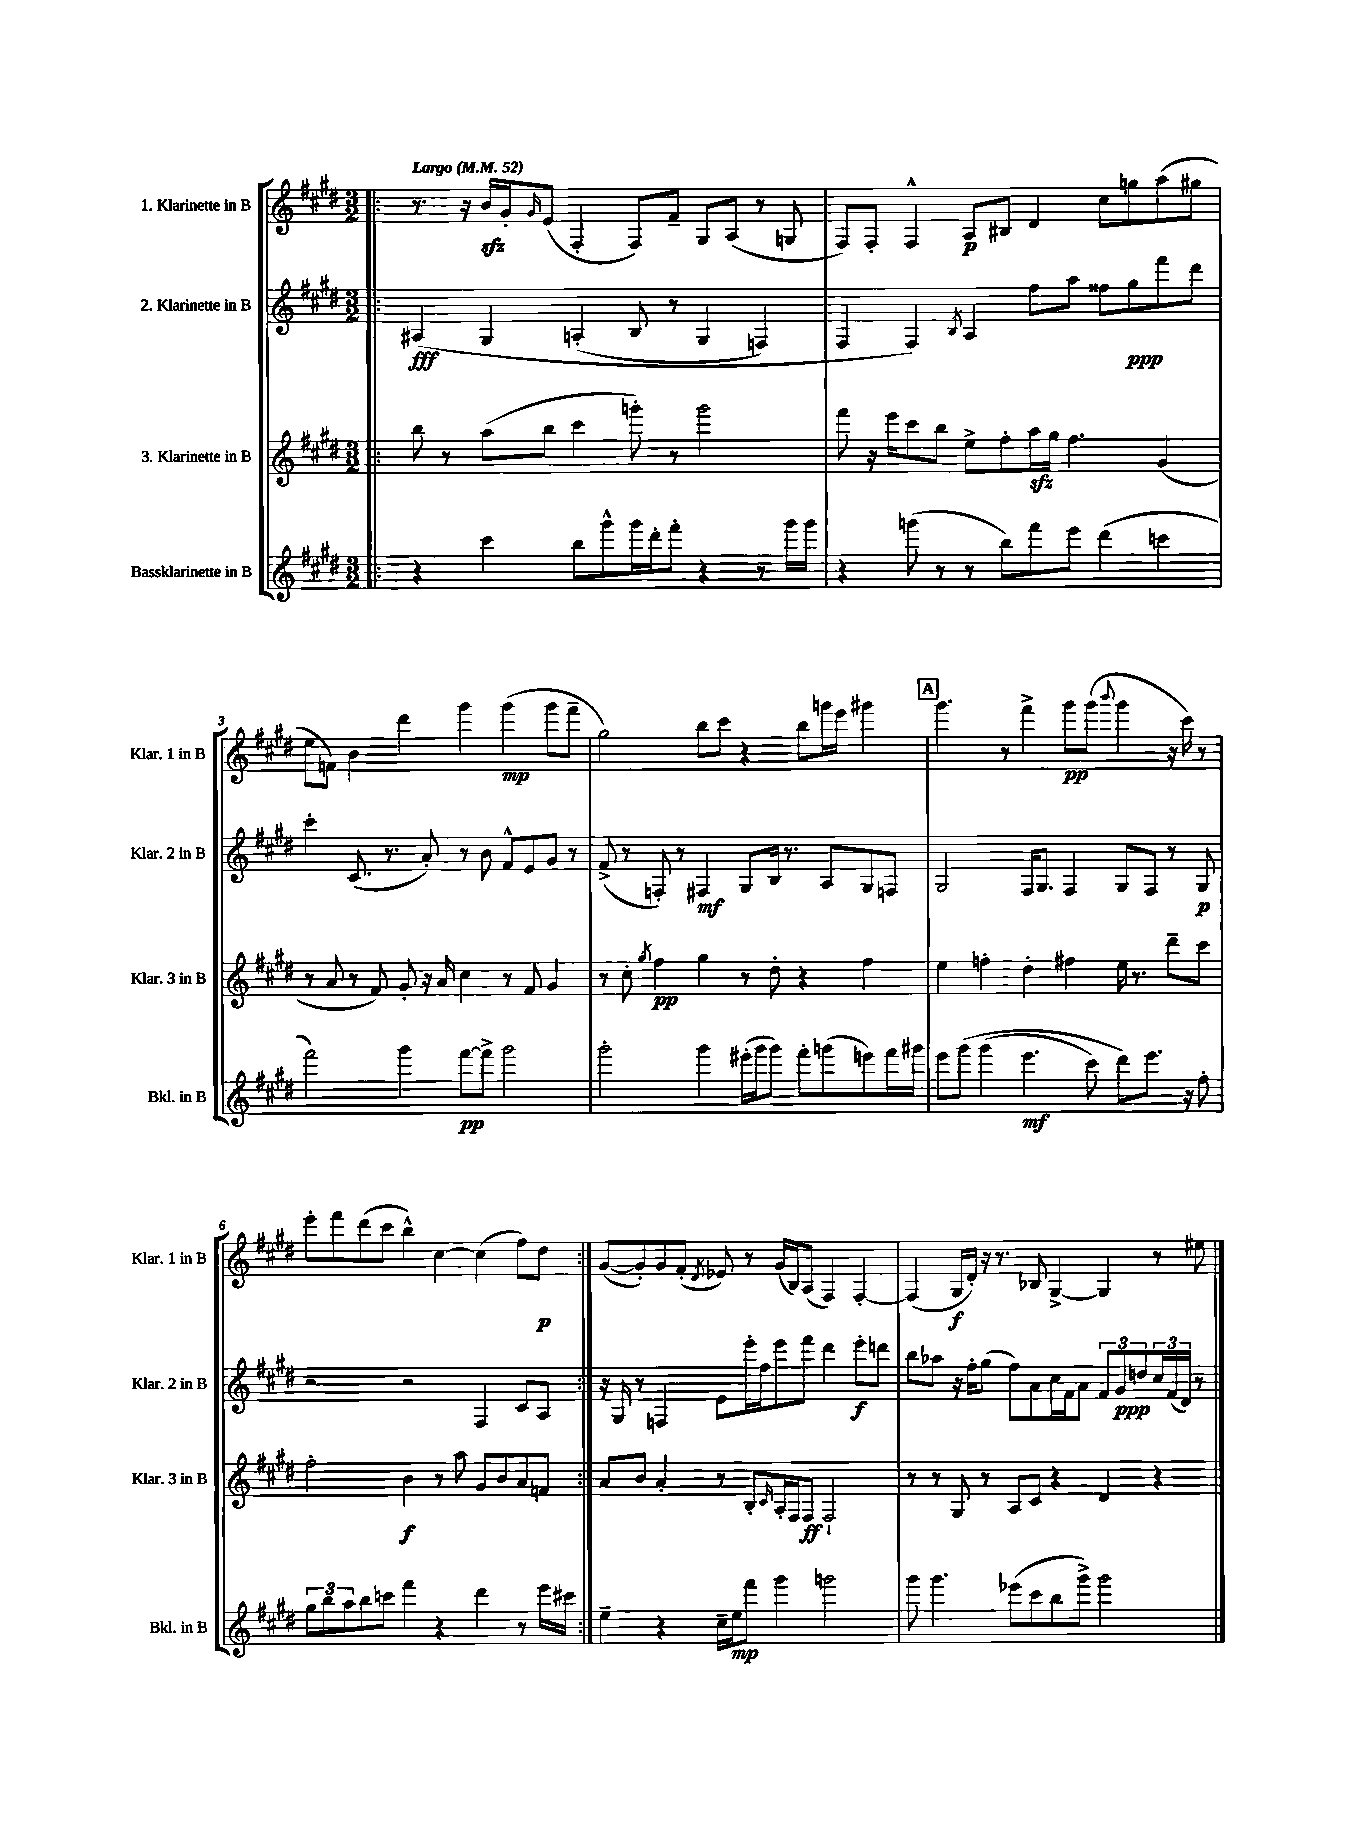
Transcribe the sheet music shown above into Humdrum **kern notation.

**kern	**kern	**kern	**kern
*staff4	*staff3	*staff2	*staff1
*clefG2	*clefG2	*clefG2	*clefG2
*k[f#c#g#d#]	*k[f#c#g#d#]	*k[f#c#g#d#]	*k[f#c#g#d#]
*M3/2	*M3/2	*M3/2	*M3/2
*MM52	*MM52	*MM52	*MM52
=!|:	=!|:	=!|:	=!|:
4r	8bb	&(4A#	8.r
.	8r	.	.
.	.	.	16r
4ccc#	(8aa	4G#	16b
.	.	.	16g#'
.	.	.	16qqg#
.	8bb	.	(8e
8bb	4ccc#	(4A'	4F#'
8ggg#^^	.	.	.
16ggg#	8ggg')	8B	8F#)
16ddd#'	.	.	.
8fff#'	8r	8r	8f#~
4r	2ggg	4G#	8G#
.	.	.	(8A
8r	.	4F)	8r
16ggg#	.	.	8G
16ggg#	.	.	.
=	=	=	=
4r	8fff#	4F#	8F#)
.	16r	.	8F#'
.	16eee	.	.
(8ggg	8ccc#	4F#&)	4F#^^
8r	8bb	.	.
.	.	8qB	.
8r	8ee^	4A	8A
8bb)	8ff#'	.	8B#
8fff#	16aa	8ff#	4d#
.	16gg#	.	.
8eee	4.ff#	8aa	.
(4ddd#	.	8ff##	8cc#
.	.	8gg#	8gg
4ccc	(4g#	8fff#	(8aa
.	.	8ddd#	8gg#
=	=	=	=
2fff#)	8r	4ccc#'	8ee
.	8a	.	8f)
.	8r	(8.c#	4b
.	8f#)	.	.
.	.	8.r	.
4ggg#	8g#'	.	4ddd#
.	16r	8a')	.
.	16a	.	.
[8fff#	4cc#	8r	4ggg#
8fff#^]	.	8b	.
2ggg#	8r	8f#^^	(4ggg#
.	8f#	8e	.
.	4g#	8g#	8ggg#
.	.	8r	8fff#~
=	=	=	=
2ggg#'	8r	(8f#^	2gg#)
.	8cc#'	8r	.
.	8qgg#	.	.
.	4ff#	8F')	.
.	.	8r	.
4ggg#	4gg#	4F#	8bb
.	.	.	8ccc#
(16eee#'	8r	8G#	4r
16ggg#	.	.	.
8ggg#)	8dd#'	16B	.
.	.	8.r	.
8fff#'	4r	.	8bb
(8ggg	.	8A	16ggg
.	.	.	16eee
8eee)	4ff#	8G#	4ggg#
16fff#	.	8F	.
16ggg#	.	.	.
=	=	=	=
8eee	4ee	2G#	4.ggg#
&(8ggg#	.	.	.
(4ggg#	4ff'	.	.
.	.	.	8r
4.eee	4dd#'	16F#	4fff#^
.	.	8.G#	.
.	4ff#	4F#	8ggg#
8ccc#)	.	.	(8ggg#
.	.	.	8qqbbb
8ddd#&)	16ee	8G#	4ggg#
.	8.r	.	.
8.eee	.	8F#	.
.	8ddd#~	8r	16r
16r	.	.	16ccc#)
8ff#'	8ccc#	8G#	8r
=	=	=	=
12gg#	2ff#'	2r	8eee'
12bb	.	.	.
.	.	.	8fff#
12aa	.	.	.
8bb	.	.	(8ddd#
8ccc	.	.	8ccc#
4fff#	4b	2r	4bb^^)
4r	8r	.	[4cc#
.	8aa	.	.
4ddd#	8g#	4F#	(4cc#]
.	8b	.	.
8r	8a	8c#	8ff#)
16eee	8f	8A	8dd#
16ccc#	.	.	.
=:|!	=:|!	=:|!	=:|!
4ee~	8a	16r	([8g#
.	.	16G#	.
.	8b	8r	8g#'])
4r	4a'	4F	8g#
.	.	.	(8f#'
.	.	.	8qd#
16cc#~	8r	8e	8e-)
16ee	.	.	.
8fff#	8B'	16eee'	8r
.	.	16ff#	.
.	16qqc#	.	.
4ggg#	16A'	8eee	(16g#
.	16F#	.	16B)
.	8F#	8fff#	(8A
2ggg	2F#`	4ddd#	4F#)
.	.	8eee'	[4F#'
.	.	8ddd	.
=	=	=	=
8ggg#	8r	8bb	(4F#]
4.ggg#	8r	8aa-	.
.	8G#	16r	16G#
.	.	16ff#'	16d#')
.	8r	(8gg#	16r
.	.	.	8.r
(8eee-	8A	8ff#)	.
8ccc#	8c#	8a	8B-
8bb	4r	16cc#	[4G#^
.	.	16f#	.
8ggg#^)	.	8a	.
2ggg#	4d#	12f#	4G#]
.	.	12g#	.
.	.	12dd	.
.	4r	24cc#	8r
.	.	(24f#	.
.	.	24d#)	.
.	.	8r	8ee#
==	==	==	==
*-	*-	*-	*-
